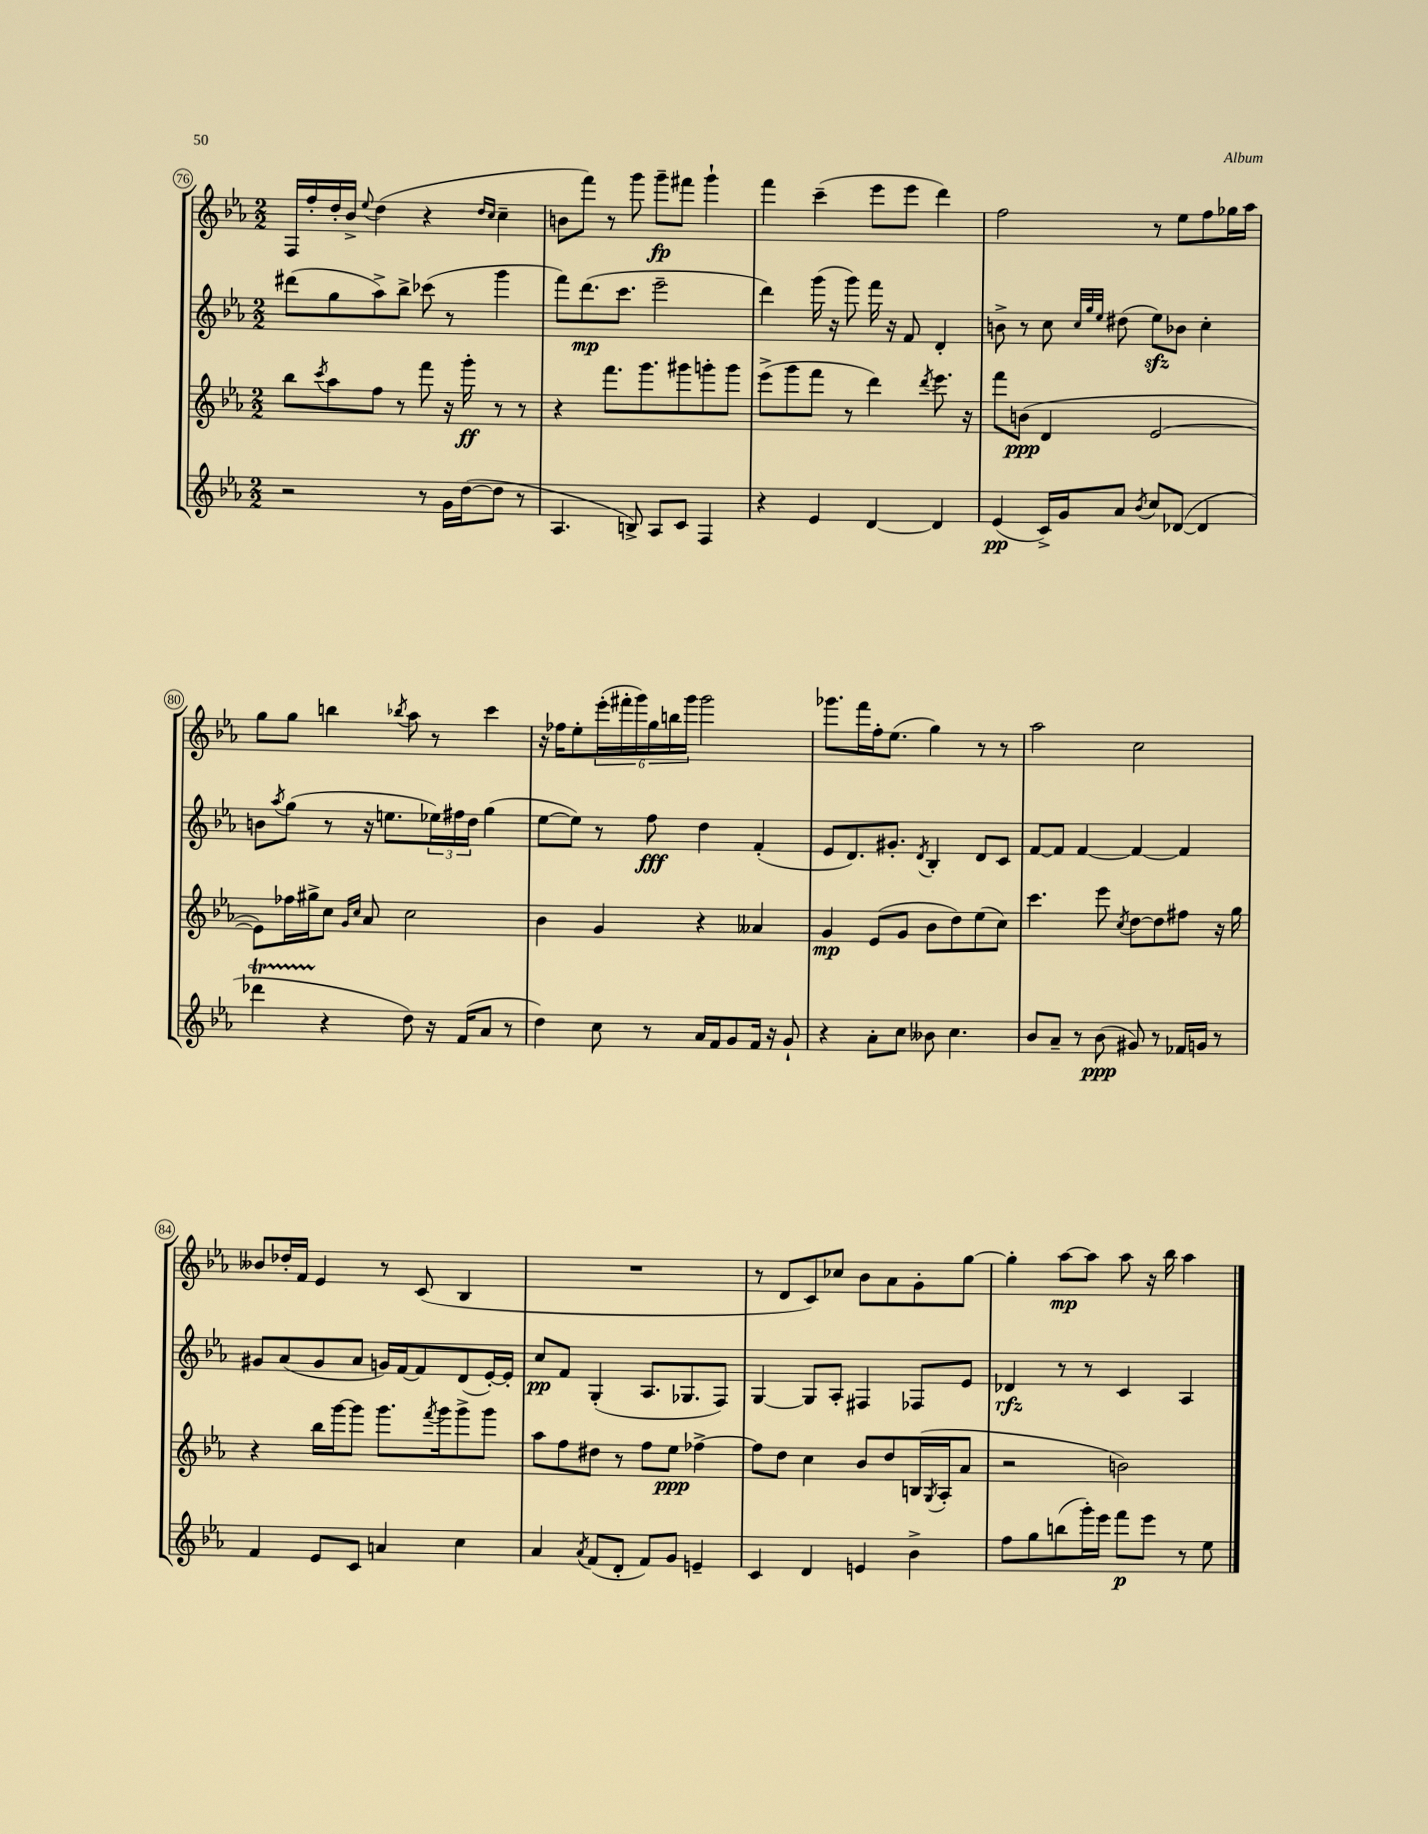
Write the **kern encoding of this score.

**kern	**kern	**kern	**kern
*staff4	*staff3	*staff2	*staff1
*clefG2	*clefG2	*clefG2	*clefG2
*k[b-e-a-]	*k[b-e-a-]	*k[b-e-a-]	*k[b-e-a-]
*M2/2	*M2/2	*M2/2	*M2/2
2r	8bb-	(8ddd#	16F
.	.	.	16ff'
.	8qccc	.	.
.	8aa-	8gg	16dd'
.	.	.	16b-^
.	.	.	8qqee-
.	8ff	8aa-^)	(4dd
.	8r	8bb-^	.
8r	8fff	(8ccc-	4r
16g	16r	8r	.
([16dd	16ggg'	.	.
.	.	.	16qqdd
.	.	.	16qqcc
8dd]	8r	4ggg	4cc~
8r	8r	.	.
=	=	=	=
4.A-	4r	8fff)	8b
.	.	(8.ddd	8fff)
.	8.fff	.	8r
.	.	8.ccc	.
8B^)	.	.	8ggg
.	8.ggg	.	.
8A-	.	2eee-~	8ggg~
8c	8ggg#	.	8fff#
4F	8ggg'	.	4ggg`
.	8ggg	.	.
=	=	=	=
4r	(8eee-^	4ddd)	4fff
.	8ggg	.	.
4e-	8fff	(16ggg	(4ccc~
.	.	16r	.
.	8r	8ggg)	.
[4d	4ddd)	16fff	8eee-
.	.	16r	.
.	.	8f	8eee-
.	8qddd	.	.
4d]	8.eee-	4d'	4ddd)
.	16r	.	.
=	=	=	=
(4e-	8fff	8b^	2ff
.	(8b	8r	.
16c^)	4d	8cc	.
16g	.	.	.
.	.	32qqcc	.
.	.	32qqgg	.
.	.	32qqee-	.
8a-	.	(8dd#	.
8qb-	.	.	.
8cc	[2e-	8ee-)	8r
([8d-	.	8b-	8ee-
4d-]	.	4cc'	8ff
.	.	.	16gg-
.	.	.	16aa-
=	=	=	=
4ddd-	8e-])	8b	8gg
.	.	8qaa-	.
.	16ff-	(8gg	8gg
.	16gg#^	.	.
4r	8cc	8r	4bb
.	16qqg	.	.
.	16qqcc	.	.
.	8a-	16r	.
.	.	8.ee	.
.	.	.	8qbb-
8dd)	2cc	.	8aa-
16r	.	24ee-)	8r
.	.	24ff#	.
(16f	.	.	.
.	.	24dd	.
8a-	.	(4gg	4ccc
8r	.	.	.
=	=	=	=
4dd)	4b-	[8ee-	16r
.	.	.	16ff-
.	.	8ee-])	8ee-'
8cc	4g	8r	(24eee-'
.	.	.	24fff#'
.	.	.	24ggg)
8r	.	8ff	24gg
.	.	.	24bb
.	.	.	24ggg
16a-	4r	4dd	2ggg
16f	.	.	.
8g	.	.	.
16f	4a--	(4f'	.
16r	.	.	.
8g`	.	.	.
=	=	=	=
4r	4g	8e-	8.ggg-
.	.	8.d)	.
.	.	.	16fff
8a-'	(8e-	.	16ff'
.	.	8.g#'	(8.ee-
8cc	8g	.	.
.	.	8qd	.
8b--	8b-	4B-'	4gg)
4.cc	8dd)	.	.
.	(8ee-	8d	8r
.	8cc)	8c	8r
=	=	=	=
8b-	4.ccc	[8f	2aa-
8a-~	.	8f]	.
8r	.	[4f	.
(8b-	8eee-	.	.
.	8qcc	.	.
8g#)	[8dd	4f_	2cc
8r	8dd]	.	.
16f-	8ff#	4f]	.
16g	.	.	.
8r	16r	.	.
.	16gg	.	.
=	=	=	=
4f	4r	8g#	8b--
.	.	(8a-	16dd-'
.	.	.	16f
8e-	16bb-	8g#	4e-
.	[16ggg	.	.
8c	8ggg]	8a-	.
4a	8.ggg	16g)	8r
.	.	[16f	.
.	.	8f]	(8c
.	8qfff	.	.
.	16ggg	.	.
4cc	8ggg^	(8d	4B-
.	8ggg	[16e-')	.
.	.	16e-']	.
=	=	=	=
4a-	8aa-	8cc	1r
.	8ff	8f	.
8qa-	.	.	.
(8f	8dd#	(4G'	.
8d'	8r	.	.
8f)	8ff	8.A-	.
8g	8ee-	.	.
.	.	8.G-	.
4e~	[4ff-^	.	.
.	.	8F)	.
=	=	=	=
4c	8ff-]	[4G	8r
.	8dd	.	8d
4d	4cc	8G]	8c)
.	.	8A-'	8cc-
4e	8b-	4F#	8b-
.	8dd	.	8a-
4b-^	(16B	8F-	8g'
.	8qG	.	.
.	16A-'	.	.
.	8a-	8e-	[8gg
=	=	=	=
8ff	2r	4d-	4gg']
8gg	.	.	.
(8bb	.	8r	[8aa-
16ggg')	.	8r	8aa-]
16eee-	.	.	.
8fff	2b)	4c	8aa-
8eee-	.	.	16r
.	.	.	16bb-
8r	.	4A-	4aa-
8ee-	.	.	.
==	==	==	==
*-	*-	*-	*-
